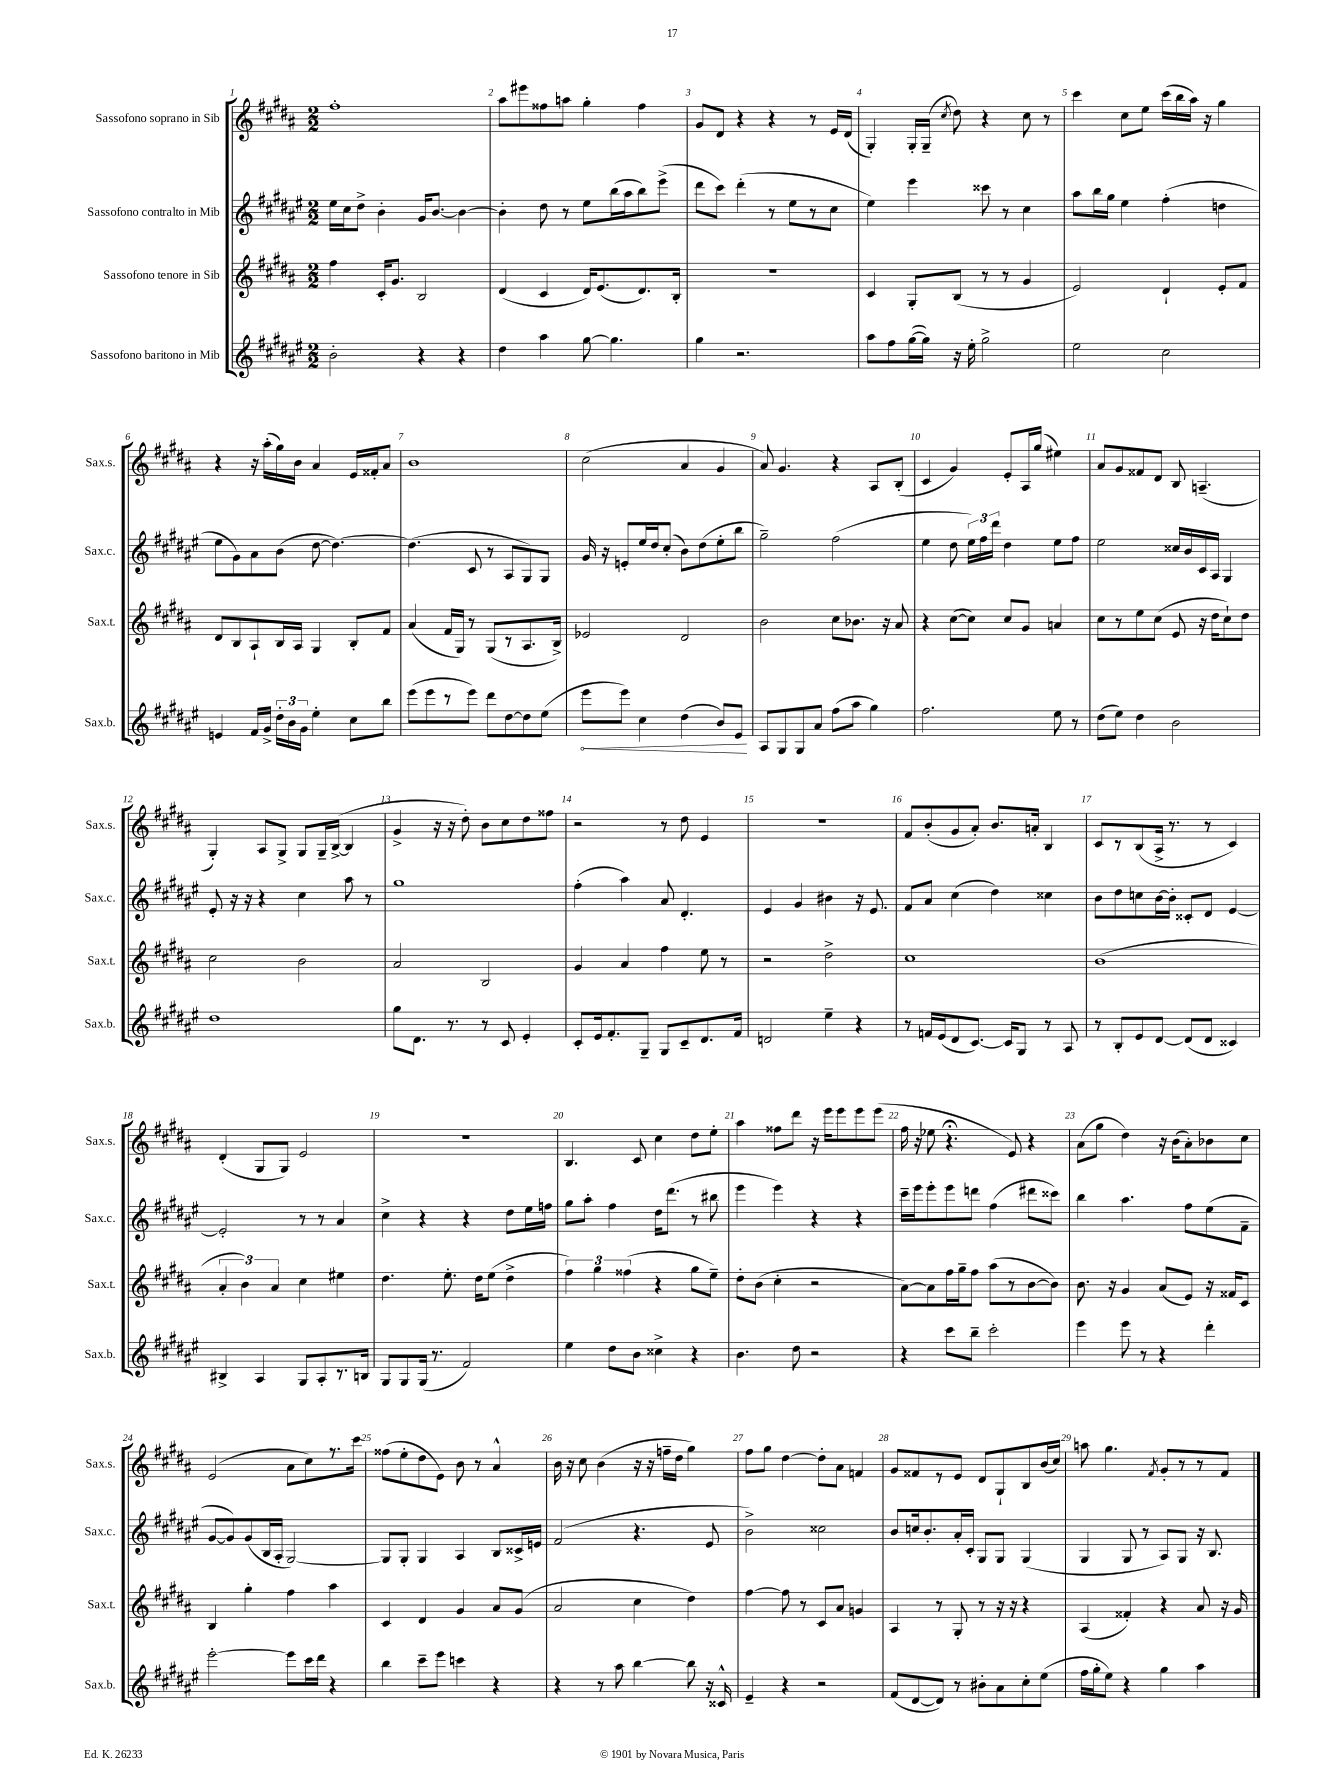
<<
\new StaffGroup <<
\new Staff = "s0" \with { instrumentName = "Sassofono soprano in Sib" shortInstrumentName = "Sax.s." } {
    \clef treble \key b \major \numericTimeSignature \time 2/2
    \autoBeamOff fis''1-. |
    ais''8[ eis'''8 fisis''8 a''8] gis''4-. fisis''4 |
    gis'8[ dis'8] r4 r4 r8 e'16[ dis'16]( |
    gis4-.) gis16[-. gis16]--( \acciaccatura { cis''8 } dis''8) r4 cis''8 r8 |
    cis'''4 cis''8[ e''8] cis'''16[( b''16 ais''16]) r16 gis''4 |
    r4 r16 ais''16[-.( gis''16) b'16] ais'4 e'16[ fisis'16-. ais'8] |
    b'1 |
    cis''2( ais'4 gis'4 |
    ais'8) gis'4. r4 ais8[ b8]-.( |
    cis'4 gis'4) e'8[-. ais16 gis''16]( eis''4) |
    ais'8[ gis'8 fisis'8 dis'8] b8 a4.--( |
    gis4-.) ais8[ gis8]-> gis8[ gis16-- b16]~->( b4 |
    gis'4-> r16 r16 dis''8-.) b'8[ cis''8 dis''8 fisis''8] |
    r2 r8 dis''8 e'4 |
    R1 |
    fis'8[ b'8-.( gis'8 ais'8]-.) b'8.[ a'16]-. b4 |
    cis'8[ r8 b8( ais16]-> r8. r8 cis'4) |
    dis'4-.( gis8[ gis8]) e'2 |
    r1 |
    b4. cis'8 cis''4 dis''8[ e''8]-. |
    ais''4 fisis''8[ dis'''8] r16 e'''16[ e'''8 e'''8 e'''8]( |
    fis''16 r16 ees''8 r4.\fermata e'8) r4 |
    ais'8[( gis''8] dis''4) r16 b'16[( ais'8-.) bes'8 cis''8] |
    e'2( ais'8[ cis''8) r8. cis'''16] |
    fisis''8[( e''8-. dis''8 e'8]) b'8 r8 ais'4-^ |
    b'16 r16 cis''8 b'4( r16 r16 f''16[-- dis''16] gis''4) |
    fis''8[ gis''8] dis''4~ dis''8[-. ais'8] f'4 |
    gis'8[ fisis'8 r8 e'8] dis'8[ gis8-! b8 b'16( cis''16]) |
    a''8 gis''4. \acciaccatura { fis'8 } gis'8[-. r8 r8 fis'8] \bar "|." |
}
\new Staff = "s1" \with { instrumentName = "Sassofono contralto in Mib" shortInstrumentName = "Sax.c." } {
    \clef treble \key fis \major \numericTimeSignature \time 2/2
    \autoBeamOff eis''16[ cis''16 dis''8]-> b'4-. gis'16[ b'8.]~ b'4~ |
    b'4-. dis''8 r8 eis''8[ b''16( ais''16 b''8) eis'''8]->( |
    dis'''8[ cis'''8]) dis'''4-.( r8 eis''8[ r8 cis''8] |
    eis''4) eis'''4 cisis'''8 r8 cis''4 |
    ais''8[ b''16 gis''16] eis''4 fis''4-.( d''4 |
    eis''8[ gis'8) ais'8 b'8]( dis''8~ dis''4.~) |
    dis''4.( cis'8 r8 ais8[ gis8) gis8] |
    gis'16 r16 e'8[-. eis''16 dis''16 cis''8]-.( b'8[) dis''8( eis''8-. b''8] |
    gis''2--) fis''2( |
    eis''4 dis''8 \tuplet 3/2 { eis''16[) fis''16 dis'''16] } dis''4 eis''8[ fis''8] |
    eis''2 cisis''16[ b'16 cis'16 ais16] gis4 |
    eis'8-. r16 r16 r4 cis''4 ais''8 r8 |
    gis''1 |
    fis''4-.( ais''4) ais'8 dis'4.-. |
    eis'4 gis'4 bis'4 r16 eis'8. |
    fis'8[ ais'8] cis''4( dis''4) cisis''4 |
    b'8[ dis''8 c''8 b'16~ b'16]-. cisis'8[-. dis'8] eis'4~ |
    eis'2-. r8 r8 ais'4 |
    cis''4-> r4 r4 dis''8[ eis''16 f''16] |
    gis''8[ ais''8]-. fis''4 dis''16[ dis'''8.]( r8 bis''8 |
    eis'''4 eis'''4) r4 r4 |
    cis'''16[-- eis'''16 eis'''8-. eis'''8 d'''8] fis''4( dis'''8[ cisis'''8]) |
    b''4 ais''4. fis''8[ eis''8( fis'8]-- |
    gis'8[~ gis'8) gis'8( b16 ais16]-. gis2~) |
    gis8[ gis8]-. gis4 ais4 b8[ cisis'16-> e'16] |
    fis'2( r4. eis'8 |
    b'2->) cisis''2 |
    b'8[ c''16 b'8.-. ais'16-. cis'16]-. gis8[ gis8] gis4( |
    gis4 gis8 r8 ais8[) gis8] r16 b8. \bar "|." |
}
\new Staff = "s2" \with { instrumentName = "Sassofono tenore in Sib" shortInstrumentName = "Sax.t." } {
    \clef treble \key b \major \numericTimeSignature \time 2/2
    \autoBeamOff fis''4 cis'16[-. gis'8.] b2 |
    dis'4( cis'4 dis'16[) e'8.( dis'8.) b16]-. |
    r1 |
    cis'4 gis8[-. b8]( r8 r8 gis'4 |
    e'2) dis'4-! e'8[-. fis'8] |
    dis'8[ b8 ais8-! b16 ais16] gis4 b8[-. fis'8] |
    ais'4( fis'16[ gis16]) r8 gis8[( r8 ais8. b16]->) |
    ees'2 dis'2 |
    b'2 cis''8[ bes'8.] r16 ais'8 |
    r4 cis''8[~( cis''8]) cis''8[ gis'8] a'4 |
    cis''8[ r8 e''8 cis''8]( e'8 r16 dis''16[ cis''8-!) dis''8] |
    cis''2 b'2 |
    ais'2 b2 |
    gis'4 ais'4 fis''4 e''8 r8 |
    r2 dis''2-> |
    cis''1 |
    b'1( |
    \tuplet 3/2 { ais'4-. b'4) ais'4 } cis''4 eis''4 |
    dis''4. e''8.-. dis''16[ e''8]( dis''4-> |
    \tuplet 3/2 { fis''4) gis''4 fisis''4( } r4 gis''8[ e''8]--) |
    dis''8[-. b'8]( cis''4-. r2 |
    ais'8[~) ais'8 fis''16 gis''16-- fis''8] ais''8[( r8 b'8~ b'8]) |
    b'8. r16 gis'4 ais'8[( e'8]) r16 fisis'16[ cis'8] |
    b4 gis''4-. fis''4 ais''4 |
    cis'4 dis'4 gis'4 ais'8[ gis'8]( |
    ais'2 cis''4 dis''4) |
    fis''4~ fis''8 r8 cis'8[ ais'8] g'4 |
    ais4 r8 gis8-. r8 r16 r16 r4 |
    ais4( fisis'4-.) r4 ais'8 r16 gis'16 \bar "|." |
}
\new Staff = "s3" \with { instrumentName = "Sassofono baritono in Mib" shortInstrumentName = "Sax.b." } {
    \clef treble \key fis \major \numericTimeSignature \time 2/2
    \autoBeamOff b'2-. r4 r4 |
    dis''4 ais''4 gis''8~ gis''4. |
    gis''4 r2. |
    ais''8[ fis''8 gis''16~( gis''16]) r16 eis''16-. gis''2-> |
    eis''2 cis''2 |
    e'4 fis'16[ gis'16]-> \tuplet 3/2 { dis''16[-. b'16 gis'16] } eis''4-. cis''8[ b''8] |
    eis'''8[( eis'''8 r8 eis'''8]) dis'''8[ dis''8~ dis''8 eis''8]( |
    \once \override Hairpin.circled-tip = ##t eis'''8[\< eis'''8]) cis''4 dis''4( b'8[) eis'8]\! |
    ais8[ gis8 gis8 ais'8] fis''8[( ais''8] gis''4) |
    fis''2. eis''8 r8 |
    dis''8[( eis''8]) dis''4 b'2 |
    dis''1 |
    gis''8[ dis'8.] r8. r8 cis'8 eis'4-. |
    cis'8[-. eis'16 fis'8.-. gis8]-- gis8[ cis'8-- dis'8. fis'16] |
    d'2 eis''4-- r4 |
    r8 f'16[ eis'16( dis'8 cis'8.]~) cis'16[ gis8] r8 ais8 |
    r8 b8[-. eis'8 dis'8]~ dis'8[( dis'8] cisis'4) |
    bis4-> ais4 gis8[ ais8-. r8. b16] |
    gis8[ gis8 gis16]( r8. fis'2) |
    eis''4 dis''8[ b'8] cisis''4-> r4 |
    b'4. dis''8 r2 |
    r4 cis'''8[ b''8]-- cis'''2-. |
    eis'''4 eis'''8 r8 r4 dis'''4-. |
    eis'''2~-. eis'''8[ cis'''16 dis'''16] r4 |
    b''4 cis'''8[-- eis'''8] c'''4 r4 |
    r4 r8 ais''8 b''4~ b''8 r16 cisis'16-^ |
    eis'4-- r4 r2 |
    fis'8[( dis'8~ dis'8]) r8 bis'8[-. ais'8 cis''8-. eis''8]( |
    fis''16[ gis''16-. eis''8]) r4 gis''4 ais''4 \bar "|." |
}
>>
>>
\layout { \context { \Score \override BarNumber.break-visibility = ##(#f #t #t) barNumberVisibility = #all-bar-numbers-visible } }
